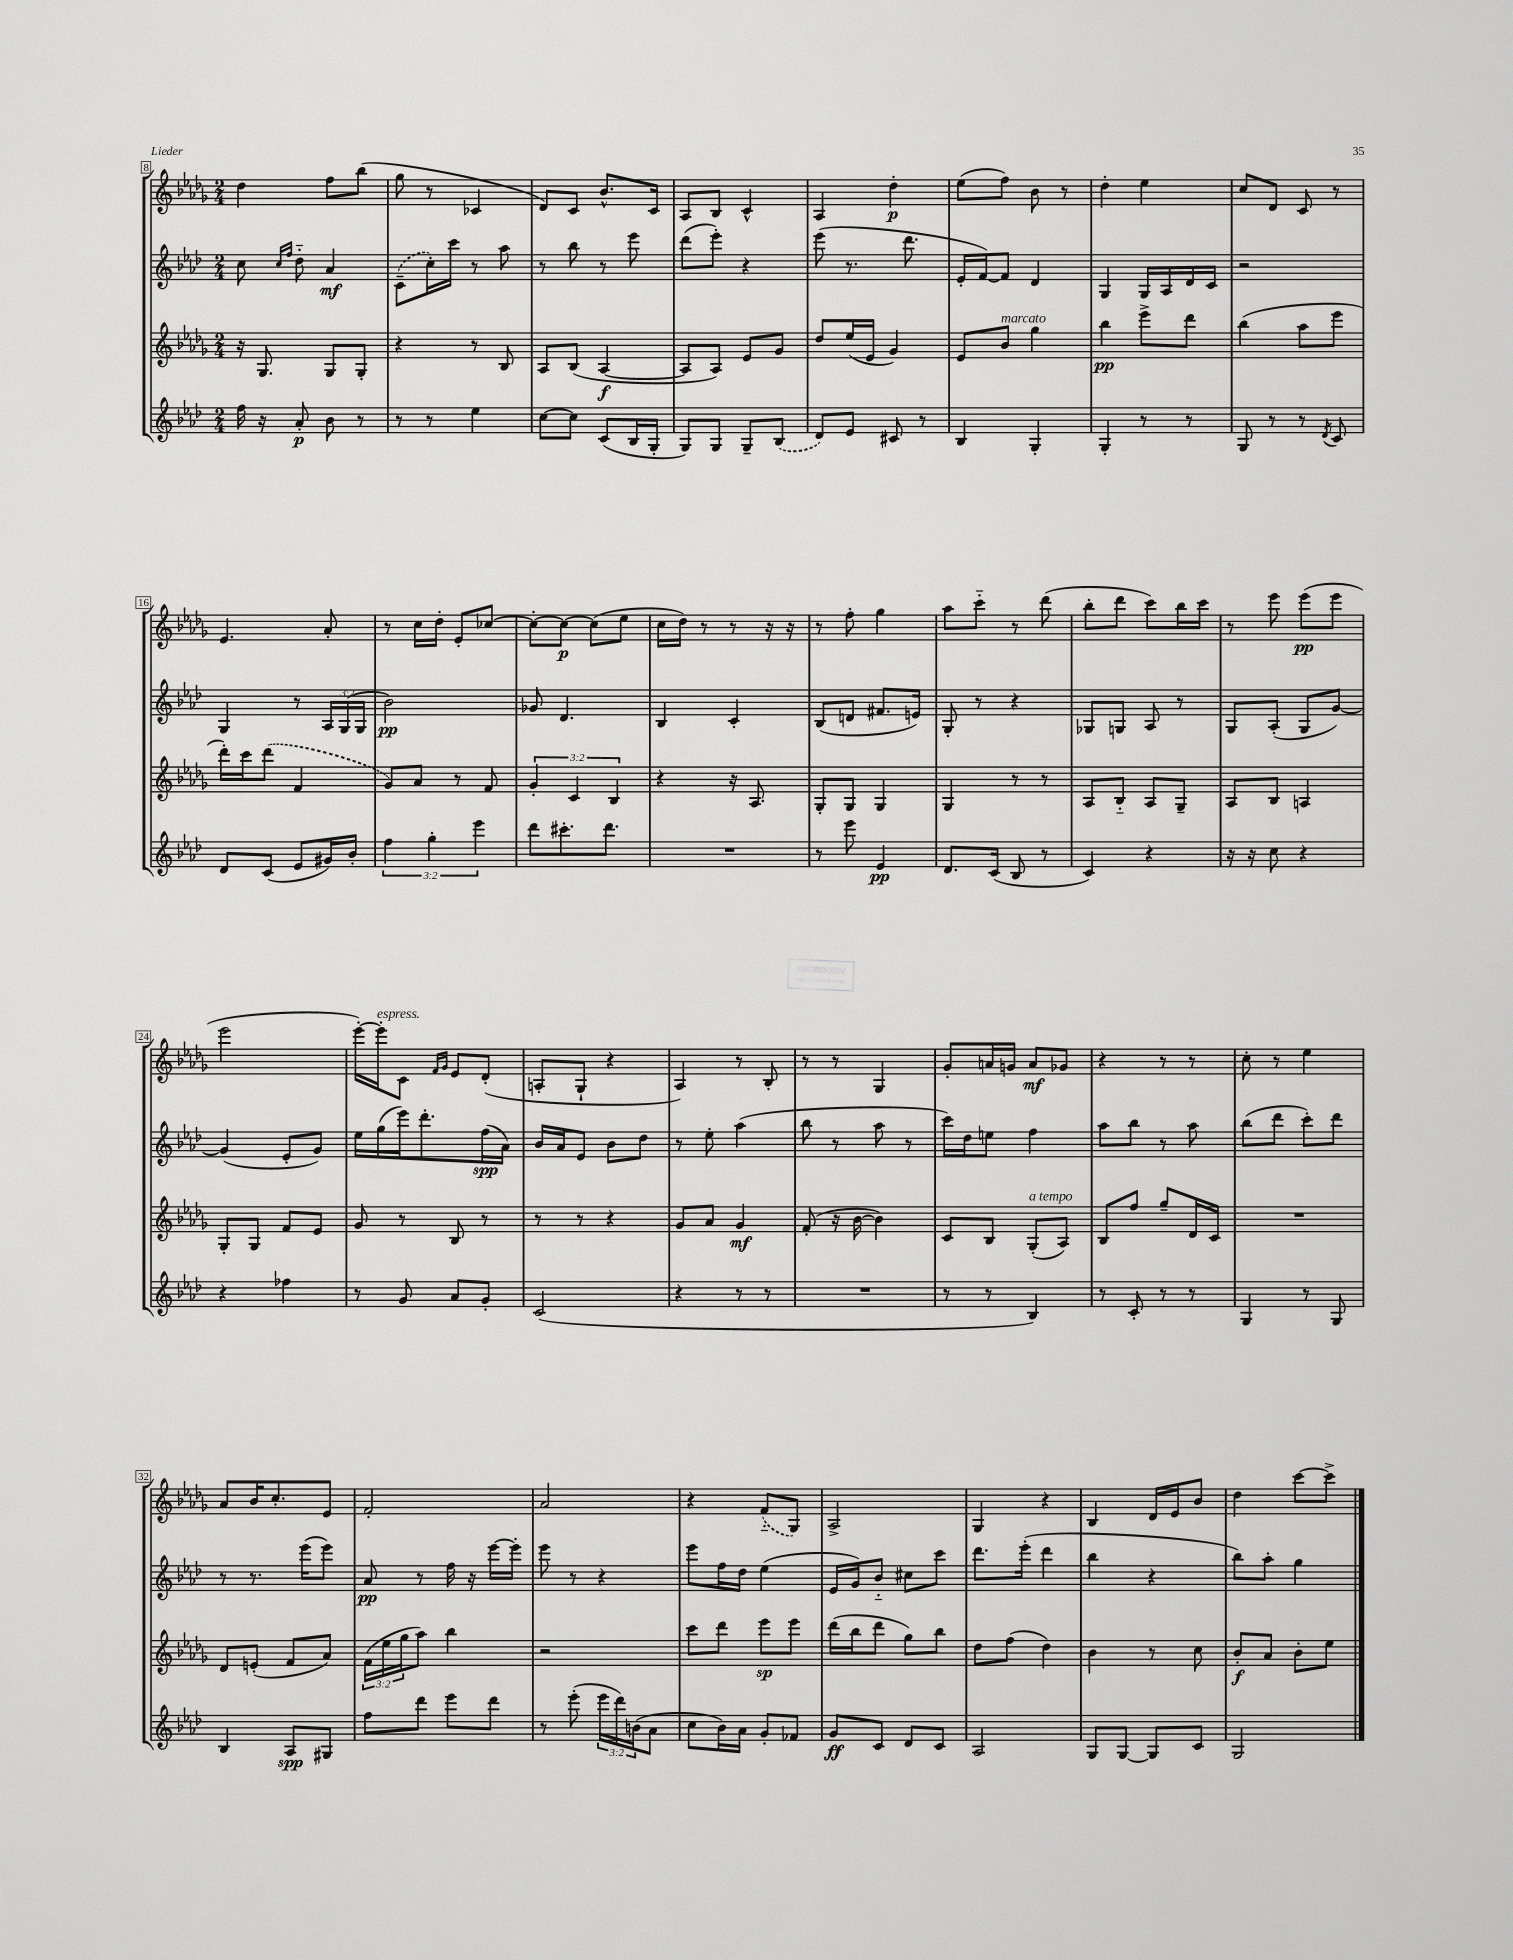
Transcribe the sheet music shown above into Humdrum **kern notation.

**kern	**kern	**kern	**kern
*staff4	*staff3	*staff2	*staff1
*clefG2	*clefG2	*clefG2	*clefG2
*k[b-e-a-d-]	*k[b-e-a-d-g-]	*k[b-e-a-d-]	*k[b-e-a-d-g-]
*M2/4	*M2/4	*M2/4	*M2/4
16ff	16r	8cc	4dd-
16r	8.G-	.	.
.	.	16qqcc	.
.	.	16qqff	.
8a-'	.	8dd-'~	.
8b-	8G-	4a-	8ff
8r	8G-'	.	(8bb-
=	=	=	=
8r	4r	(8c~	8gg-
8r	.	16cc')	8r
.	.	16ccc	.
4ee-	8r	8r	4c-
.	8B-	8aa-	.
=	=	=	=
[8cc	8A-	8r	8d-)
8cc]	(8B-	8bb-	8c
(8c	[4A-	8r	8.b-^^
16B-	.	8eee-	.
16G'	.	.	16c
=	=	=	=
8G)	8A-]	(8ddd-	8A-
8G	8A-)	8eee-')	8B-
8G~	8e-	4r	4c^^
(8B-	8g-	.	.
=	=	=	=
8d-)	8dd-	(8eee-	4A-
8e-	(16ee-	8.r	.
.	16e-	.	.
8c#	4g-)	.	4dd-'
.	.	8.ddd-	.
8r	.	.	.
=	=	=	=
4B-	8e-	16e-'	(8ee-
.	.	[16f)	.
.	8b-	8f]	8ff)
4G'	4gg-	4d-	8b-
.	.	.	8r
=	=	=	=
4G'	4bb-	4G	4dd-'
8r	8eee-^	16G	4ee-
.	.	16A-	.
8r	8ddd-	16d-	.
.	.	16c	.
=	=	=	=
8G	(4bb-	2r	8cc
8r	.	.	8d-
8r	8aa-	.	8c
8qd-	.	.	.
8c	8eee-	.	8r
=	=	=	=
8d-	16ddd-')	4G	4.e-
.	16ccc	.	.
(8c	(8ddd-	.	.
8e-	4f	8r	.
16g#)	.	24A-	8a-'
.	.	(24G	.
16b-'	.	.	.
.	.	24G	.
=	=	=	=
6ff	8g-)	2b-)	8r
.	8a-	.	16cc
6gg'	.	.	.
.	.	.	16dd-'
.	8r	.	8e-'
6eee-	.	.	.
.	8f	.	[8cc-
=	=	=	=
8ddd-	6g-'	8g-	8cc-'_
8.ccc#'	.	4.d-	8cc-_
.	6c	.	.
.	.	.	(8cc-]
8.ddd-	.	.	.
.	6B-	.	.
.	.	.	8ee-
=	=	=	=
2r	4r	4B-	16cc
.	.	.	16dd-)
.	.	.	8r
.	16r	4c'	8r
.	8.A-	.	.
.	.	.	16r
.	.	.	16r
=	=	=	=
8r	8G-'	(8B-	8r
8eee-	8G-	8d	8ff'
4e-	4G-	8.f#	4gg-
.	.	16e)	.
=	=	=	=
8.d-	4G-	8G'	8aa-
.	.	8r	8ccc'~
(16c	.	.	.
8B-	8r	4r	8r
8r	8r	.	(8ddd-
=	=	=	=
4c)	8A-	8G-	8bb-'
.	8B-'~	8G	8ddd-
4r	8A-	8A-	8ccc)
.	8G-~	8r	16bb-
.	.	.	16ccc
=	=	=	=
16r	8A-	8G	8r
16r	.	.	.
8cc	8B-	(8A-'	8eee-
4r	4A	8G	(8eee-
.	.	[8g)	8eee-
=	=	=	=
4r	8G-'	(4g]	2eee-
.	8G-	.	.
4ff-	8f	8e-'	.
.	8e-	8g)	.
=	=	=	=
8r	8g-	16ee-	[16eee-')
.	.	(16gg	16eee-']
8g	8r	16eee-)	8c
.	.	8.ddd-'	.
.	.	.	16qqf
.	.	.	16qqg-
8a-	8B-	.	8e-
8g'	8r	(16ff	(8d-'
.	.	16a-)	.
=	=	=	=
(2c	8r	16b-	8A'
.	.	16a-	.
.	8r	8e-	8G-`
.	4r	8b-	4r
.	.	8dd-	.
=	=	=	=
4r	8g-	8r	4A-)
.	8a-	8ee-'	.
8r	4g-	(4aa-	8r
8r	.	.	8B-'
=	=	=	=
2r	(8f'	8bb-	8r
.	16r	8r	8r
.	[16b-	.	.
.	4b-])	8aa-	4G-
.	.	8r	.
=	=	=	=
8r	8c	16ccc)	8g-'
.	.	16dd-	.
8r	8B-	8ee	16a
.	.	.	16g
4B-)	(8G-'	4ff	8a
.	8A-)	.	8g-
=	=	=	=
8r	8B-	8aa-	4r
8c'	8ff	8bb-	.
8r	8gg-~	8r	8r
8r	16d-	8aa-	8r
.	16c	.	.
=	=	=	=
4G	2r	(8bb-	8cc'
.	.	8ddd-	8r
8r	.	8ccc')	4ee-
8G	.	8ddd-	.
=	=	=	=
4B-	8d-	8r	8a-
.	(8e'	8.r	16b-
.	.	.	8.cc'
8A-	8f	.	.
.	.	(16eee-	.
8G#	8a-)	8eee-)	8e-
=	=	=	=
8ff	(24f	8a-	2f'
.	24ee-	.	.
.	24gg-	.	.
8ddd-	8aa-)	8r	.
8eee-	4bb-	16ff	.
.	.	16r	.
8ddd-	.	[16eee-	.
.	.	16eee-']	.
=	=	=	=
8r	2r	8eee-	2a-
(8eee-'	.	8r	.
24eee-	.	4r	.
24ddd-)	.	.	.
(24b	.	.	.
8a-	.	.	.
=	=	=	=
8cc	8ccc	8eee-	4r
16b-)	8ddd-	16ff	.
16a-	.	16dd-	.
8g'	8eee-	(4ee-	(8f'~
8f-	8eee-	.	8G-)
=	=	=	=
8g	(16ddd-	16e-	2A-^
.	16bb-	16g)	.
8c	8ddd-	8b-'~	.
8d-	8gg-)	8cc#	.
8c	8bb-	8ccc	.
=	=	=	=
2A-	8dd-	8.ddd-	4G-
.	(8ff	.	.
.	.	(16eee-'	.
.	4dd-)	4ddd-	4r
=	=	=	=
8G	4b-	4bb-	4B-
[8G	.	.	.
8G]	8r	4r	16d-
.	.	.	16e-
8c	8cc	.	8b-
=	=	=	=
2G	8b-'	8bb-)	4dd-
.	8a-	8aa-'	.
.	8b-'	4gg	[8ccc
.	8ee-	.	8ccc^]
==	==	==	==
*-	*-	*-	*-
